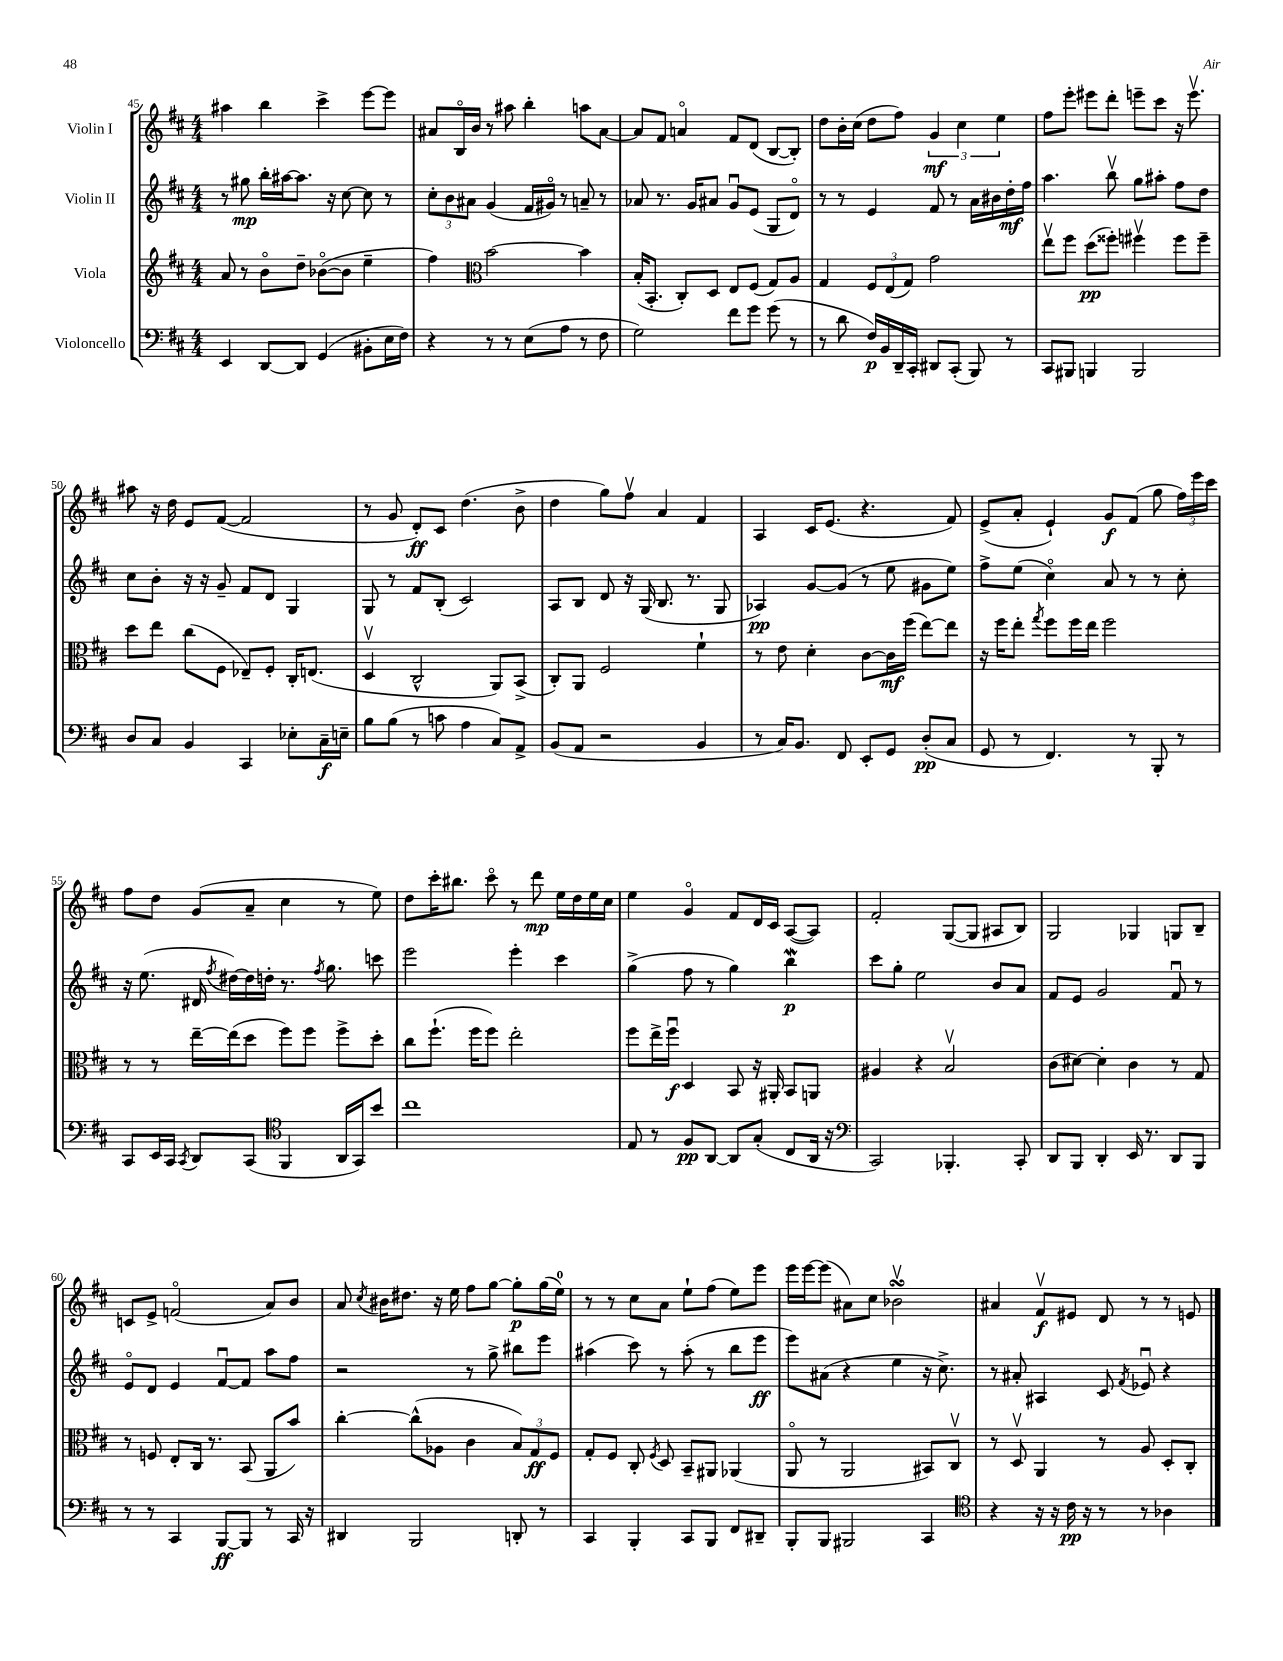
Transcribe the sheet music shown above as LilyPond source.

<<
\new StaffGroup <<
\new Staff = "s0" \with { instrumentName = "Violin I" } {
    \clef treble \key d \major \numericTimeSignature \time 4/4
    \autoBeamOff ais''4 b''4 cis'''4-> e'''8[~ e'''8] |
    ais'8[ b16\flageolet b'16] r8 ais''8 b''4-. a''8[ ais'8]~ |
    ais'8[ fis'8] a'4\flageolet fis'8[ d'8]( b8[~ b8]-.) |
    d''8[ b'16-. cis''16]( d''8[ fis''8]) \tuplet 3/2 { g'4\mf cis''4 e''4 } |
    fis''8[ e'''8]-. eis'''8[ d'''8]-. e'''8[-- cis'''8] r16 e'''8.\upbow |
    ais''8 r16 d''16 e'8[ fis'8]~( fis'2 |
    r8 g'8 d'8[-.\ff) cis'8] d''4.( b'8-> |
    d''4 g''8[) fis''8]\upbow a'4 fis'4 |
    a4 cis'16[ e'8.]( r4. fis'8) |
    e'8[->( a'8]-. e'4-!) g'8[\f fis'8]( g''8 \tuplet 3/2 { fis''16[) e'''16 cis'''16] } |
    fis''8[ d''8] g'8[( a'8]-- cis''4 r8 e''8) |
    d''8[ cis'''16-. bis''8.] cis'''8\flageolet r8 d'''8\mp e''16[ d''16 e''16 cis''16] |
    e''4 g'4\flageolet fis'8[ d'16 cis'16] a8[~( a8]) |
    fis'2-. g8[~( g8] ais8[ b8]) |
    g2 ges4 g8[ b8]-- |
    c'8[ e'8]-> f'2\flageolet( a'8[) b'8] |
    a'8 \acciaccatura { cis''8 } bis'16[ dis''8.] r16 e''16 fis''8[ g''8]~ g''8[-.\p g''16( e''16]-0) |
    r8 r8 cis''8[ a'8] e''8[-! fis''8]( e''8[) e'''8] |
    e'''16[ e'''16~ e'''8]( ais'8[) cis''8] bes'2\upbow\turn |
    ais'4 fis'8[\upbow\f eis'8] d'8 r8 r8 e'8 \bar "|." |
}
\new Staff = "s1" \with { instrumentName = "Violin II" } {
    \clef treble \key d \major \numericTimeSignature \time 4/4
    \autoBeamOff r8 gis''8\mp b''16[-. ais''16~ ais''8.] r16 cis''8~ cis''8 r8 |
    \tuplet 3/2 { cis''8[-. b'8 ais'8] } g'4( fis'16[ gis'16]\flageolet) r8 a'8-- r8 |
    aes'8 r8. g'16[ ais'8] g'8[\downbow e'8]( g8[ d'8]\flageolet) |
    r8 r8 e'4 fis'8 r8 a'16[ bis'16 d''16-.\mf fis''16] |
    a''4. b''8\upbow g''8[ ais''8]-. fis''8[ d''8] |
    cis''8[ b'8]-. r16 r16 g'8-- fis'8[ d'8] g4 |
    g8 r8 fis'8[ b8]-.( cis'2) |
    a8[ b8] d'8 r16 g16( b8. r8. g8 |
    aes4\pp) g'8[~ g'8]( r8 e''8 gis'8[ e''8]) |
    fis''8[-> e''8]( cis''4\flageolet) a'8 r8 r8 cis''8-. |
    r16 e''8.( dis'16 \acciaccatura { fis''8 } dis''16[~) dis''16 d''16]-. r8. \acciaccatura { fis''8 } g''8. c'''8 |
    e'''2 e'''4-. cis'''4 |
    g''4->( fis''8 r8 g''4) b''4\mordent\p |
    cis'''8[ g''8]-. e''2 b'8[ a'8] |
    fis'8[ e'8] g'2 fis'8\downbow r8 |
    e'8[\flageolet d'8] e'4 fis'8[~\downbow fis'8] a''8[ fis''8] |
    r2 r8 g''8-> bis''8[ e'''8] |
    ais''4( cis'''8) r8 ais''8-.( r8 b''8[ e'''8]\ff |
    e'''8[) ais'8]( r4 e''4 r16 cis''8.->) |
    r8 ais'8-. ais4 cis'8 \acciaccatura { fis'8 } ees'8\downbow r4 \bar "|." |
}
\new Staff = "s2" \with { instrumentName = "Viola" } {
    \clef treble \key d \major \numericTimeSignature \time 4/4
    \autoBeamOff a'8 r8 b'8[\flageolet d''8]-- bes'8[~\flageolet( bes'8] e''4-- |
    fis''4) \clef alto b'2~ b'4 |
    b16[-.( b,8.]-. cis8[-.) d8] e8[ fis8]( g8[) a8] |
    g4 \tuplet 3/2 { fis8[ e8( g8]) } g'2 |
    e''8[\upbow fis''8] d''8[\pp( fisis''8]-.) fis''4\upbow fis''8[ fis''8]-- |
    d''8[ e''8] cis''8[( fis8] ees8[--) fis8]-. cis16[-. e8.]( |
    d4\upbow cis2-^ a,8[) b,8]->( |
    cis8[-.) a,8] fis2 fis'4-! |
    r8 e'8 d'4-. cis'8[~ cis'16\mf fis''16]( e''8[~) e''8] |
    r16 fis''16[ e''8]-. \acciaccatura { g''8 } fis''8[ fis''16 e''16] fis''2 |
    r8 r8 e''16[~-- e''16( d''8] fis''8[) fis''8] fis''8[-> d''8]-. |
    cis''8[ fis''8.]-!( fis''16[ fis''8]) e''2-. |
    fis''8[ e''16-> fis''16]\downbow\f d4 b,8 r16 ais,16-. b,8[ a,8] |
    ais4 r4 b2\upbow |
    cis'8[( dis'8]~) dis'4-. cis'4 r8 g8 |
    r8 f8 e8[-. cis16] r8. b,8( a,8[ b'8]) |
    cis''4~-. cis''8[-^( aes8] cis'4 \tuplet 3/2 { b8[) g8\ff fis8] } |
    g8[-. fis8] cis8-. \acciaccatura { fis8 } d8 b,8[-- ais,8] aes,4( |
    a,8\flageolet r8 a,2 bis,8[) cis8]\upbow |
    r8 d8\upbow a,4 r8 a8 d8[-. cis8]-. \bar "|." |
}
\new Staff = "s3" \with { instrumentName = "Violoncello" } {
    \clef bass \key d \major \numericTimeSignature \time 4/4
    \autoBeamOff e,4 d,8[~ d,8] g,4( bis,8[-. e16 fis16]) |
    r4 r8 r8 e8[( a8] r8 fis8 |
    g2) fis'8[ g'8] g'8( r8 |
    r8 d'8 fis16[\p) b,16 d,16-- cis,16]-. dis,8[ cis,8]-.( b,,8) r8 |
    cis,8[ bis,,8] b,,4 b,,2 |
    d8[ cis8] b,4 cis,4 ees8[-. cis16--\f e16]-- |
    b8[ b8]( r8 c'8 a4 cis8[) a,8]-> |
    b,8[( a,8] r2 b,4 |
    r8 cis16[) b,8.] fis,8 e,8[-. g,8] d8[-.\pp( cis8] |
    g,8 r8 fis,4.) r8 b,,8-. r8 |
    cis,8[ e,16 cis,16] \acciaccatura { cis,8 } d,8[ cis,8]( \clef tenor fis,4 a,16[ g,16) b'8] |
    cis''1 |
    e8 r8 fis8[\pp a,8]~ a,8[ g8]-.( cis8[ a,16] r16 |
    \clef bass cis,2) bes,,4.-. cis,8-. |
    d,8[ b,,8] d,4-. e,16 r8. d,8[ b,,8] |
    r8 r8 cis,4 b,,8[~\ff b,,8] r8 cis,16 r16 |
    dis,4 b,,2 d,8-. r8 |
    cis,4 b,,4-. cis,8[ b,,8] fis,8[ dis,8]-- |
    b,,8[-. b,,8] bis,,2 cis,4 |
    \clef tenor r4 r16 r16 cis'16\pp r16 r8 r8 aes4 \bar "|." |
}
>>
>>
\layout { \context { \Score currentBarNumber = #45 } }
